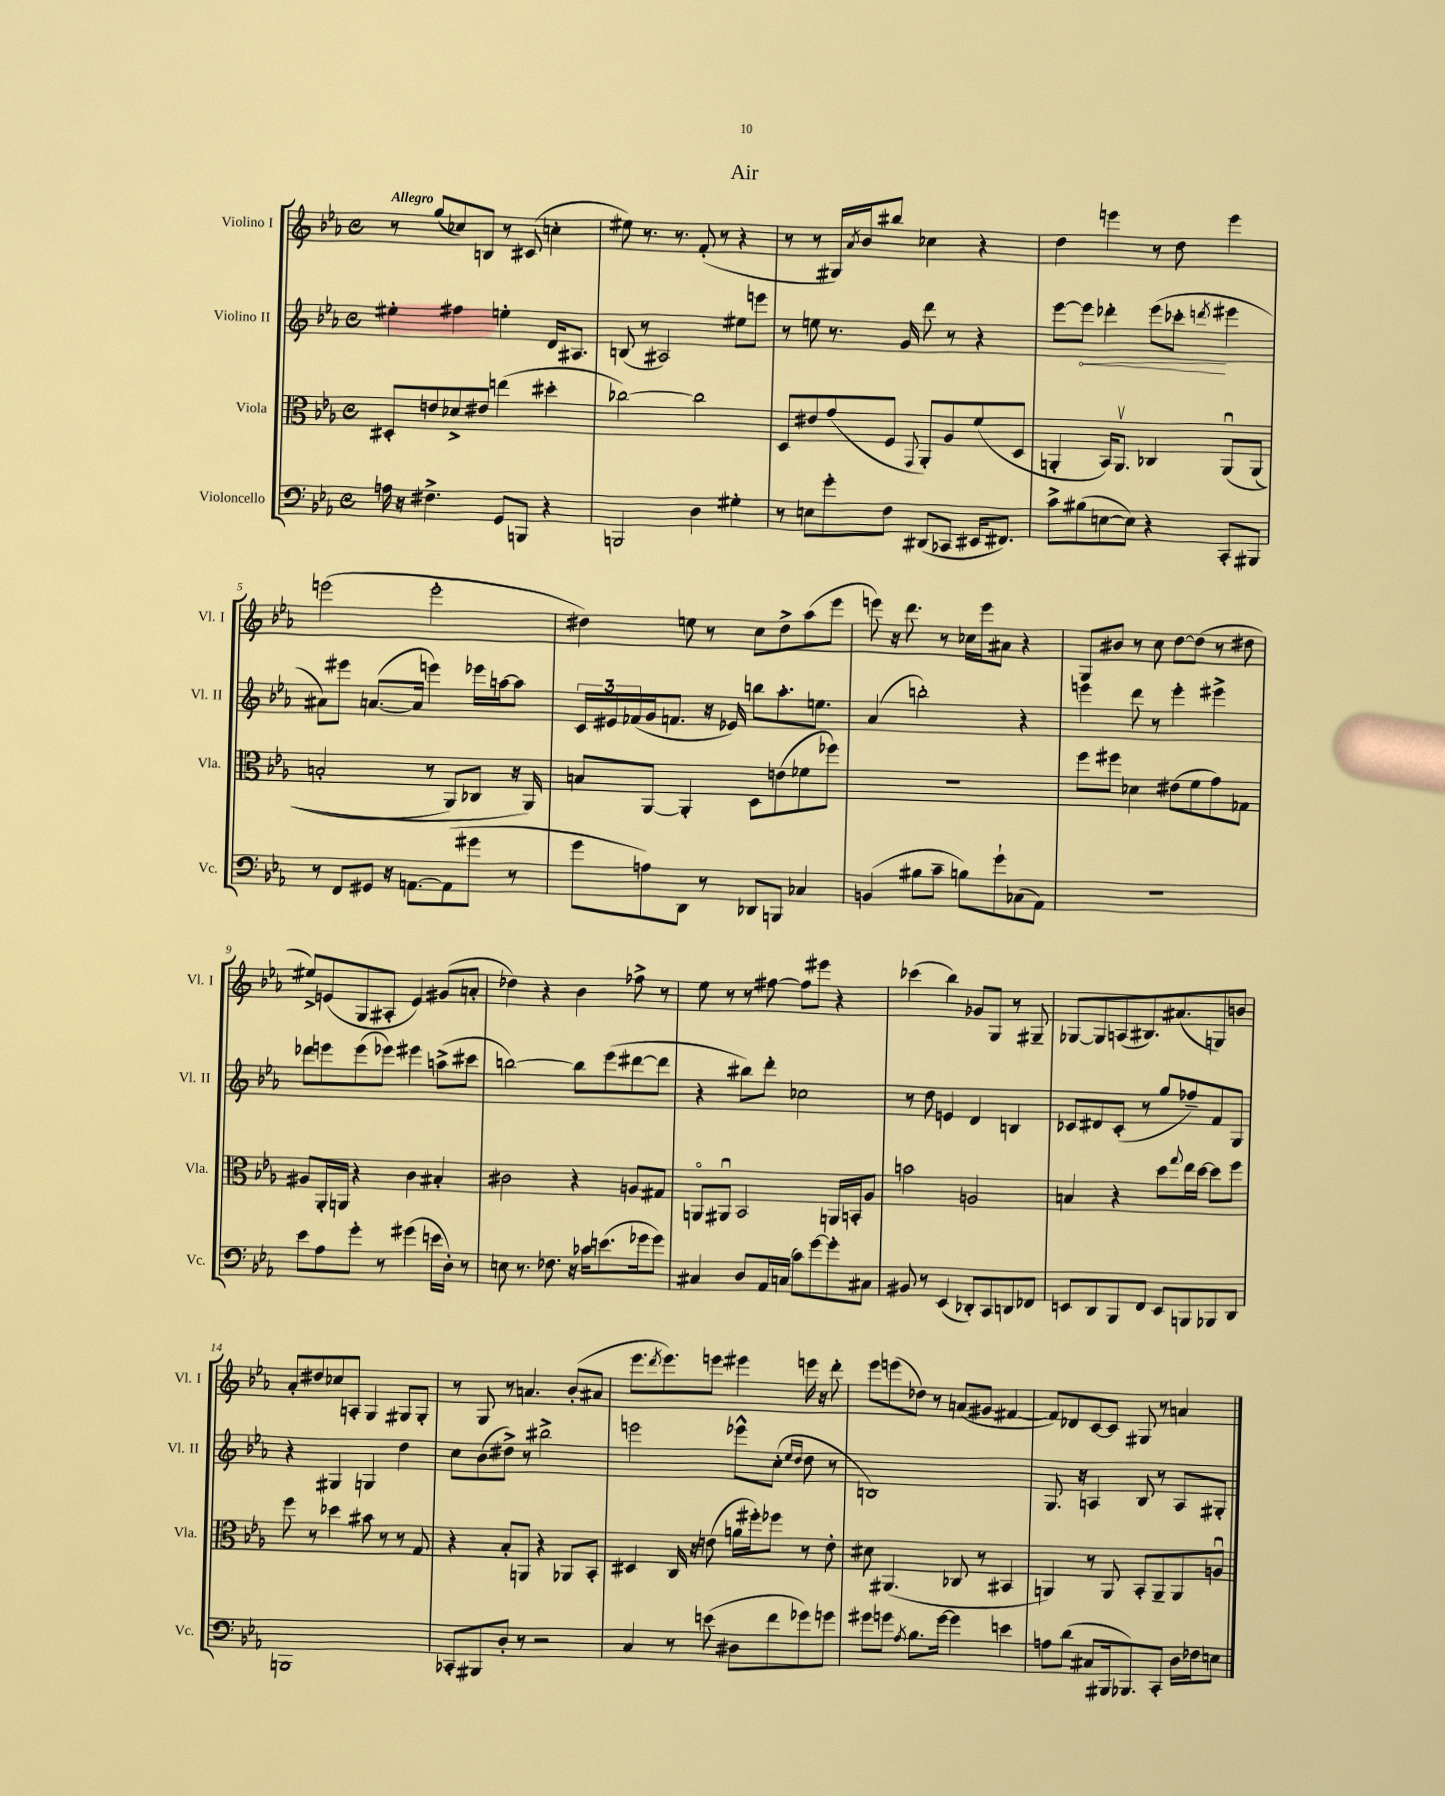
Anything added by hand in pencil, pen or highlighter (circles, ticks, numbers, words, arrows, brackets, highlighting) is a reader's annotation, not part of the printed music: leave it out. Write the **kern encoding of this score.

**kern	**kern	**kern	**dynam	**kern
*part4	*part3	*part2	*part2	*part1
*staff4	*staff3	*staff2	*staff2	*staff1
*I"Violoncello	*I"Viola	*I"Violino II	*	*I"Violino I
*I'Vc.	*I'Vla.	*I'Vl. II	*	*I'Vl. I
*clefF4	*clefC3	*clefG2	*	*clefG2
*k[b-e-a-]	*k[b-e-a-]	*k[b-e-a-]	*	*k[b-e-a-]
*M4/4	*M4/4	*M4/4	*	*M4/4
*met(c)	*met(c)	*met(c)	*	*met(c)
=1	=1	=1	=1	=1
!	!	!	!	!LO:TX:a:B:t=Allegro
16An\	8D#X'/L	4ee#X'\	.	8r
16r	.	.	.	.
4.F#X^\	8en/	.	.	(8gg/L
.	8d-X^/	4ff#X\	.	8cc-X/)
.	8e#X/J	.	.	8Bn/J
8GG/L	(4een\	4een'\	.	8r
8BBBn/J	.	.	.	(8c#X/
4r	4dd#X'\	16d/KL	.	4ccn'\
.	.	8.A#X/J	.	.
=2	=2	=2	=2	=2
2BBBn/	[2cc-X\)	(8Bn/	.	8ee#X\)
.	.	8r	.	8.r
.	.	2A#X/)	.	.
.	.	.	.	8.r
4D\	2cc-\]	.	.	(8f'/
.	.	.	.	8r
4G#X'\	.	8ee#X\L	.	4r
.	.	8eeen\J	.	.
=3	=3	=3	=3	=3
8r	8D/L	8r	.	8r
8En\L	8e#X/	8een\	.	8r
8g'\	(8g/	8.r	.	16G#X/LL)
.	.	.	.	8qa-/
.	.	.	.	16b-/J
8F\J	8F/J	.	.	8bb#X/J
.	.	16g/	.	.
.	8qqGG/	.	.	.
(8DD#X/L	8AA-'/L)	8ddd\	.	4cc-X\
8CC-X/J	8A-/	8r	.	.
16EE#X/KL	(8f/	4r	.	4r
8.FF#X/J)	.	.	.	.
.	8D/J	.	.	.
=4	=4	=4	=4	=4
8c^\L	4AAn'/	[8eee-\L	.	4dd\
!	!	!	!LO:HP:b	!
(8B#X\	.	8eee-\J]	<	.
[8En\	16BB-/KL)	4ddd-X'\	.	4eeen\
.	8.AAv/J	.	.	.
8E\J])	.	.	.	.
4r	4C-X/	(8eee-\L	.	8r
.	.	8ccc-X'\J	.	8dd\
.	.	8qdddn/	.	.
8CC'/L	(8AAu/L	4eee#X\	[	4eee\
8BBB#X/J	(8AA/J	.	.	.
!!LO:LB:g=z
=5	=5	=5	=5	=5
8r	2Bn'/	8a#X\L)	.	(2eeen\
8FF/L	.	8eee#X\J	.	.
8GG#X/J	.	([8.an/L	.	.
16r	.	.	.	.
[8.AAn\L	.	16a/Jk]	.	.
.	8r	4eeen\)	.	2eee'\
(8AA\]	8AA-/L)	.	.	.
8g#X\J	8C-X/J	16eee-X\LL	.	.
.	.	[16aan\J	.	.
8r	16r	8aa\J]	.	.
.	16AA-/)	.	.	.
=6	=6	=6	=6	=6
8g\L	8Bn/L	24c/LL	.	4dd#X\)
.	.	24e#X/	.	.
.	.	(24f-X/	.	.
8An\)	[8AA-/J	16g/J	.	.
.	.	8.fn/J	.	.
8DD\J	4AA-'/]	.	.	8een\
8r	.	16r	.	8r
.	.	16e-X/)	.	.
8DD-X/L	8D\L	8bbn\L	.	8cc\L
8BBBn/J	(8en\	8.aa-'\	.	8dd#^\
4C-X/	8f-X\	.	.	(8aa-\
.	.	8.een\J	.	.
.	8ff-X\J)	.	.	8eee-\J
=7	=7	=7	=7	=7
(4BBn/	1r	(4a-/	.	8eeen\)
.	.	.	.	16r
.	.	.	.	8.ddd\
8B#X\L	.	2bbn'\)	.	.
8c~\J	.	.	.	8r
8Bn\L)	.	.	.	16cc-X\LL
.	.	.	.	16eee\J
8g`\	.	.	.	8a#X\J
(8C-X\	.	4r	.	4r
8AA-\J)	.	.	.	.
=8	=8	=8	=8	=8
1r	8ff\L	4eeen\	.	8G/L
.	8ff#X\J	.	.	8b#X/J
.	4d-X\	8ddd\	.	8r
.	.	8r	.	8cc\
.	(8e#X\L	4eee'\	.	[8dd\L
.	8f\	.	.	(8dd\J]
.	8g\)	4eee#X^\	.	8r
.	8G-X\J	.	.	8dd#X\
!!LO:LB:g=z
=9	=9	=9	=9	=9
8e-\L	8A#X/L	8ddd-X\L	.	8ee#X^/L)
8A-\	16AA-'/L	8eeen\	.	(8en/
.	16AAn/JJ	.	.	.
8g'\J	4r	(8eee\	.	8G/
8r	.	8eee-X\J)	.	8A#X'/J
(4g#X\	4c\	4eee#X\	.	4e/)
16en\LL	4B#X'/	(8aan^\L	.	(8g#X/L
16D'\JJ)	.	.	.	.
8r	.	8ccc#X\J	.	8an'/J
=10	=10	=10	=10	=10
8En\	2c#X\	[2bbn\)	.	4dd-X\)
8.r	.	.	.	.
.	.	.	.	4r
8.F-X\	.	.	.	.
16r	4r	8bb\L]	.	4b-\
16c-X\KL	.	.	.	.
(8.en\	.	(8eee-\	.	.
.	8An/L	[8ddd#X\	.	8ff-X^\
16g-X\k	.	.	.	.
8g-\J)	8G#X/J	8ddd#\J]	.	8r
=11	=11	=11	=11	=11
4C#X/	8AAn/L	4r	.	8ee-\
.	8AA#Xu/J	.	.	8r
8D/L	2BB-/	8bb#X\L)	.	8r
16AA-/L	.	8ddd'\J	.	[8ff#X\
(16Cn/JJ	.	.	.	.
8c\L)	.	2cc-X\	.	8ff#\L]
[8g\	.	.	.	8eee#X\J
8g'\]	16AAn/LL	.	.	4r
.	16BBn'/J	.	.	.
8C#X\J	8A-/J	.	.	.
=12	=12	=12	=12	=12
8BB#X/	2bn\	8r	.	(4ccc-X\
8r	.	8dd\	.	.
(4EE-/	.	4en/	.	4bb-\)
8DD-X'/L)	2An/	4d/	.	8g-X/L
8CC/	.	.	.	8G/J
8DDn/	.	4Bn/	.	8r
8FF-X/J	.	.	.	8G#X~/
=13	=13	=13	=13	=13
8EEn/L	4Bn/	8c-X/L	.	[8G-X/L
8DD/	.	8d#X/	.	8G-/]
8BBB-/	4r	(8c-'/J	.	(8An/
8FF/J	.	8r	.	8.B#X/)
8EE/L	8dd\L	8gg/L	.	.
.	.	.	.	(8.a#X/
.	8qqgg/	.	.	.
8BBBn/	16ee-\L	8ff-X~/)	.	.
.	[16dd\JJ	.	.	.
8BBB-X/	8dd\L]	8f/	.	8Gn/)
8DD/J	8ff\J	8G/J	.	8bn/J
!!LO:LB:g=z
=14	=14	=14	=14	=14
1BBBn	8ff\	4r	.	8a-'/L
.	8r	.	.	8dd#X/
.	4dd-X\	4G#X/	.	8cc-X/
.	.	.	.	8An'/J
.	8b#X\	4Gn/	.	4G/
.	8r	.	.	.
.	8r	4dd\	.	8G#X/L
.	8G/	.	.	8G#'/J
=15	=15	=15	=15	=15
8CC-X'/L	4r	8cc\L	.	8r
8BBB#X/	.	(8b-\	.	8G/
8D'/J	8B-'/L	8dd#X^\J)	.	8r
8r	8AAn/J	8r	.	4.an/
2r	4r	2bb#X^\	.	.
.	8AA-X/L	.	.	(8b-'/L
.	8BB-'/J	.	.	8a#X/J
=16	=16	=16	=16	=16
4C/	4D#X/	2eeen\	.	8.eee-\L
.	.	.	.	8qddd/
.	.	.	.	8.eee-\)
8r	16C/	.	.	.
.	16r	.	.	.
(8en\	(8en\	.	.	8eeen\J
8D#X\L	16an\LL	8eee-X^^\L	.	4eee#X\
.	16ff#X'\J)	.	.	.
8f\	8ff-X\J	(8cc'\J	.	.
.	.	16qqee-/LL	.	.
.	.	16qqdd/JJ	.	.
8g-X\)	8r	8dd\	.	16eeen\
.	.	.	.	16r
8gn\J	8e'\	8r	.	8ddd'\
=17	=17	=17	=17	=17
8g#X\L	8d#X\	1Bn)	.	8eee-\L
8gn\J	(4.AA#X/	.	.	(8eeen\
8qA-/	.	.	.	.
8.B-\L	.	.	.	8dd-X\J)
.	.	.	.	8r
[16g\Jk	.	.	.	.
4g\]	8C-X/	.	.	(8an/L
.	8r	.	.	8g#X/J
4en\	4BB#X/	.	.	[4f#X/
=18	=18	=18	=18	=18
8An\L	4AAn/)	8.G/	.	8f#/L])
(8d\J	.	.	.	8d-X/
.	.	16r	.	.
8C#X/L	8r	4An/	.	[8c/
16BBB#X/k	8AA/	.	.	8c/J]
8.BBB-X/)	.	.	.	.
.	8BB-'/L	8B-/	.	8G#X/
8CC'/J	8AA~/	8r	.	8r
16D\LL	8AA/	8A/L	.	4an/
16F-X\J	.	.	.	.
8En\J	8Anu/J	8G#X'/J	.	.
==	==	==	==	==
*-	*-	*-	*-	*-
